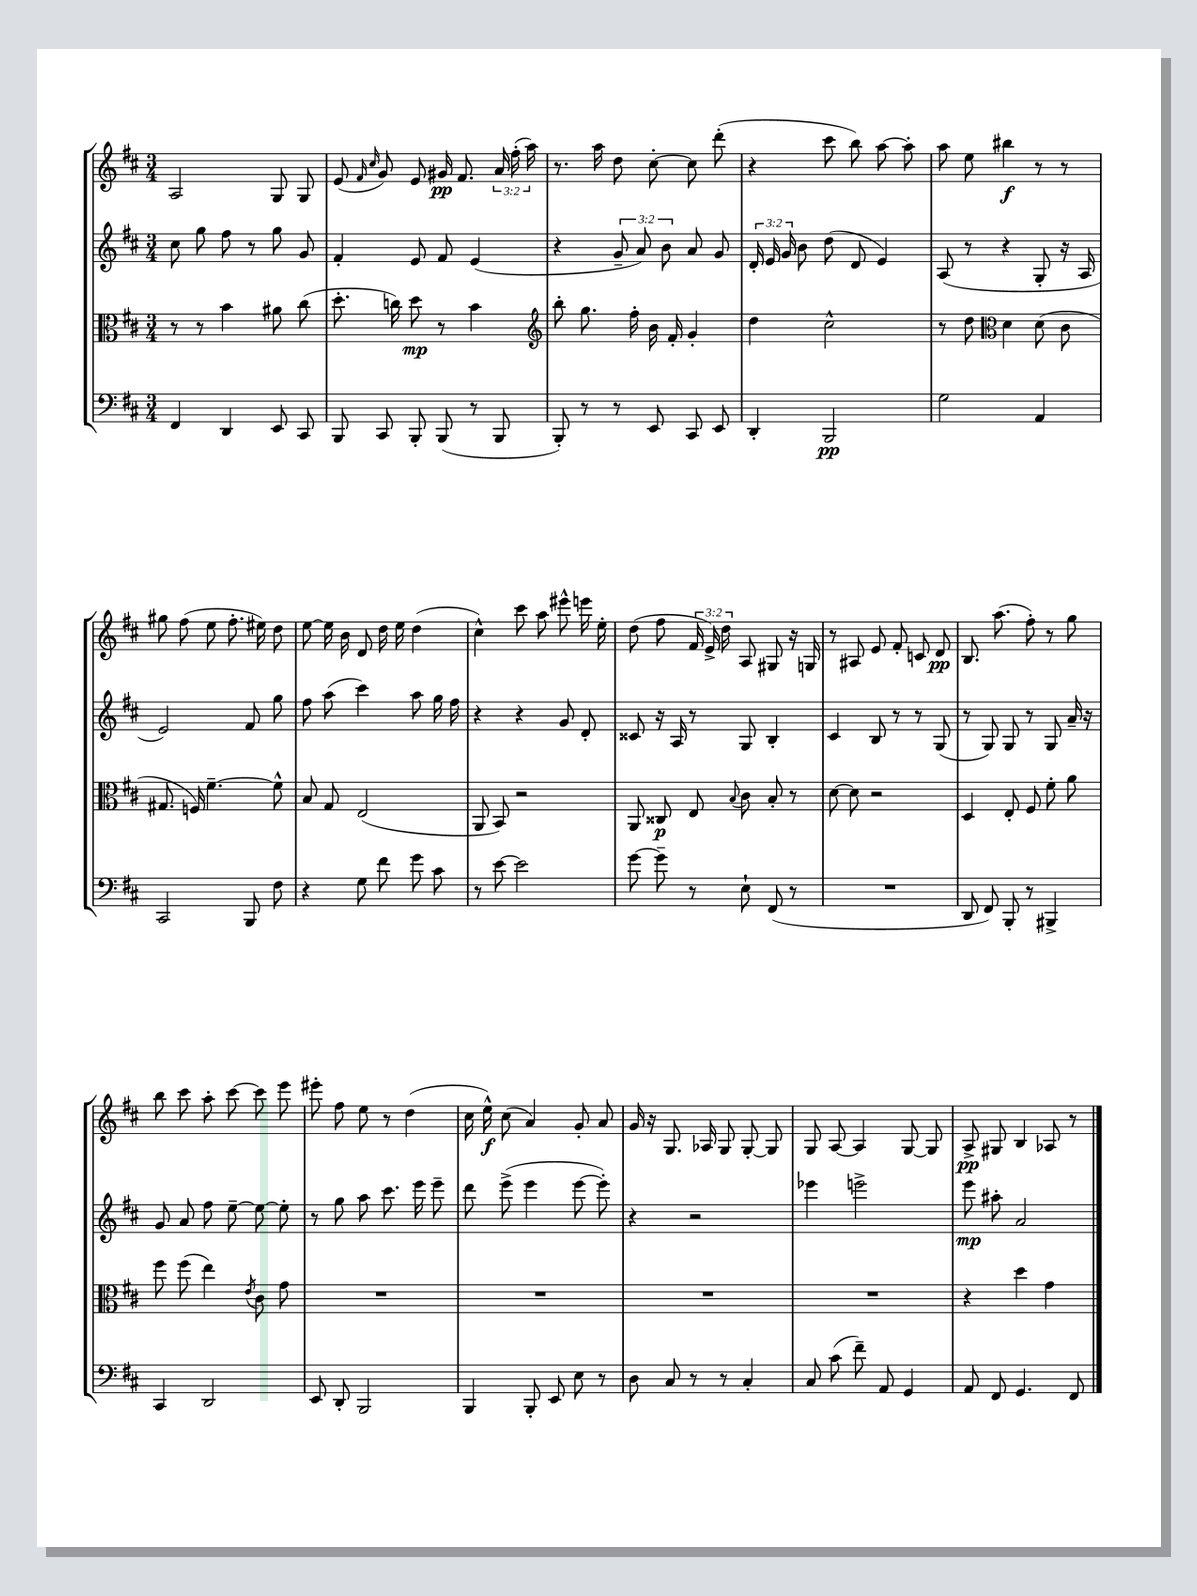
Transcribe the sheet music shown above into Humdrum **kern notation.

**kern	**kern	**kern	**kern
*staff4	*staff3	*staff2	*staff1
*clefF4	*clefC3	*clefG2	*clefG2
*k[f#c#]	*k[f#c#]	*k[f#c#]	*k[f#c#]
*M3/4	*M3/4	*M3/4	*M3/4
4FF#/	8r	8cc#\	2A/
.	8r	8gg\	.
4DD/	4b\	8ff#\	.
.	.	8r	.
8EE/	8a#\	8gg\	8G/
8CC#/	(8cc#\	8g/	8G/
=	=	=	=
8BBB/	8.dd'\	4f#'/	(8e/
.	.	.	16qqf#/
.	.	.	16qqcc#/
8CC#/	.	.	8g/)
.	16cc\)	.	.
8BBB'/	8dd\	8e/	8e/
(8BBB/	8r	8f#/	16g#/
.	.	.	8.f#/
8r	4b\	(4e/	.
8BBB/	.	.	24a/
.	.	.	(24ff#'\
.	.	.	24aa\)
=	=	=	=
*	*clefG2	*	*
8BBB'/)	8bb'\	4r	8.r
8r	8.gg\	.	.
.	.	.	16aa\
8r	.	12g~/	8dd\
.	16ff#'\	.	.
.	.	12a/)	.
8EE/	16b\	.	[8cc#'\
.	.	12b\	.
.	16f#'/	.	.
8CC#/	4g'/	8a/	8cc#\]
8EE/	.	8g/	(8ddd'\
=	=	=	=
4DD'/	4dd\	24d'/	4r
.	.	24e/	.
.	.	24g/	.
.	.	8b\	.
2BBB/	2cc#^^\	(8dd\	8ccc#\
.	.	8d/	8bb\)
.	.	4e/)	[8aa\
.	.	.	8aa'\]
=	=	=	=
2G\	8r	(8A/	8aa\
.	8dd\	8r	8ee\
*	*clefC3	*	*
.	4d\	4r	4bb#\
4AA/	(8d\	8G'/	8r
.	8c#\	16r	8r
.	.	16A/	.
=	=	=	=
2CC#/	8.G#/	2e/)	8gg#\
.	.	.	(8ff#\
.	16F/)	.	.
.	[4.f#~\	.	8ee\
.	.	.	8.ff#'\
8BBB/	.	8f#/	.
.	.	.	16ee#\)
8F#\	8f#^^\]	8gg\	8dd\
=	=	=	=
4r	8B/	8ff#\	[8ee\
.	8G/	(8aa\	16ee\]
.	.	.	16b\
8G\	(2E/	4ccc#\)	8d/
8f#\	.	.	16dd\
.	.	.	16ee\
8g\	.	8aa\	(4dd\
8c#\	.	16gg\	.
.	.	16ff#\	.
=	=	=	=
8r	8AA/	4r	4cc#^^\)
[8e\	8BB/)	.	.
2e\]	2r	4r	8ccc#\
.	.	.	8aa\
.	.	8g/	8eee#^^\
.	.	8d'/	16eee\
.	.	.	16ee'\
=	=	=	=
[8g\	8AA/	8c##/	(8dd\
8g~\]	8C##/	16r	8ff#\
.	.	16A/	.
8r	8E/	8r	24f#/
.	.	.	24e^/)
.	.	.	24dd\
.	8qqB/	.	.
8E`\	8c#\	8G/	8A/
(8FF#/	8B'/	4B'/	8G#/
8r	8r	.	16r
.	.	.	16G/
=	=	=	=
2.r	[8d\	4c#/	8r
.	8d\]	.	8A#/
.	2r	8B/	8e/
.	.	8r	8f#'/
.	.	8r	8c/
.	.	(8G/	8d/
=	=	=	=
8DD/	4D/	8r	8.B/
8FF#/)	.	8G/)	.
.	.	.	(8.aa\
8BBB'/	8E'/	8G/	.
8r	8F#/	8r	8ff#'\)
4BBB#^/	8f#'\	8G/	8r
.	8a\	16a~/	8gg\
.	.	16r	.
=	=	=	=
4CC#/	8ff#\	8g/	8bb\
.	(8ff#\	8a/	8ccc#\
2DD/	4ee\)	8ff#\	8aa'\
.	.	[8ee~\	[8ccc#\
.	8qe/	.	.
.	8c#\	8ee\_	8ccc#\]
.	8g\	8ee'\]	8eee\
=	=	=	=
8EE/	2.r	8r	8eee#'\
8DD'/	.	8gg\	8ff#\
2BBB/	.	8aa\	8ee\
.	.	8.ccc#\	8r
.	.	.	(4dd\
.	.	16eee\	.
.	.	8eee~\	.
=	=	=	=
4BBB/	2.r	8ddd\	16cc#\
.	.	.	16ee^^\)
.	.	(8eee^\	(8cc#\
8BBB'/	.	4eee\	4a/)
8EE/	.	.	.
8E\	.	[8eee\	8g'/
8r	.	8eee'\])	8a/
=	=	=	=
8D\	2.r	4r	16g/
.	.	.	16r
8C#/	.	.	8.G/
8r	.	2r	.
.	.	.	16A-/
8r	.	.	8G/
4C#'/	.	.	[8G'/
.	.	.	8G/]
=	=	=	=
8C#/	2.r	4eee-\	8G/
(8c#\	.	.	[8A/
8f#~\)	.	2eee^\	4A/]
8AA/	.	.	.
4GG/	.	.	[8G/
.	.	.	8G/]
=	=	=	=
8AA/	4r	8eee\	8A^/
8FF#/	.	8aa#'\	8G#/
4.GG/	4dd\	2a/	4B/
.	4g\	.	8A-/
8FF#/	.	.	8r
==	==	==	==
*-	*-	*-	*-
